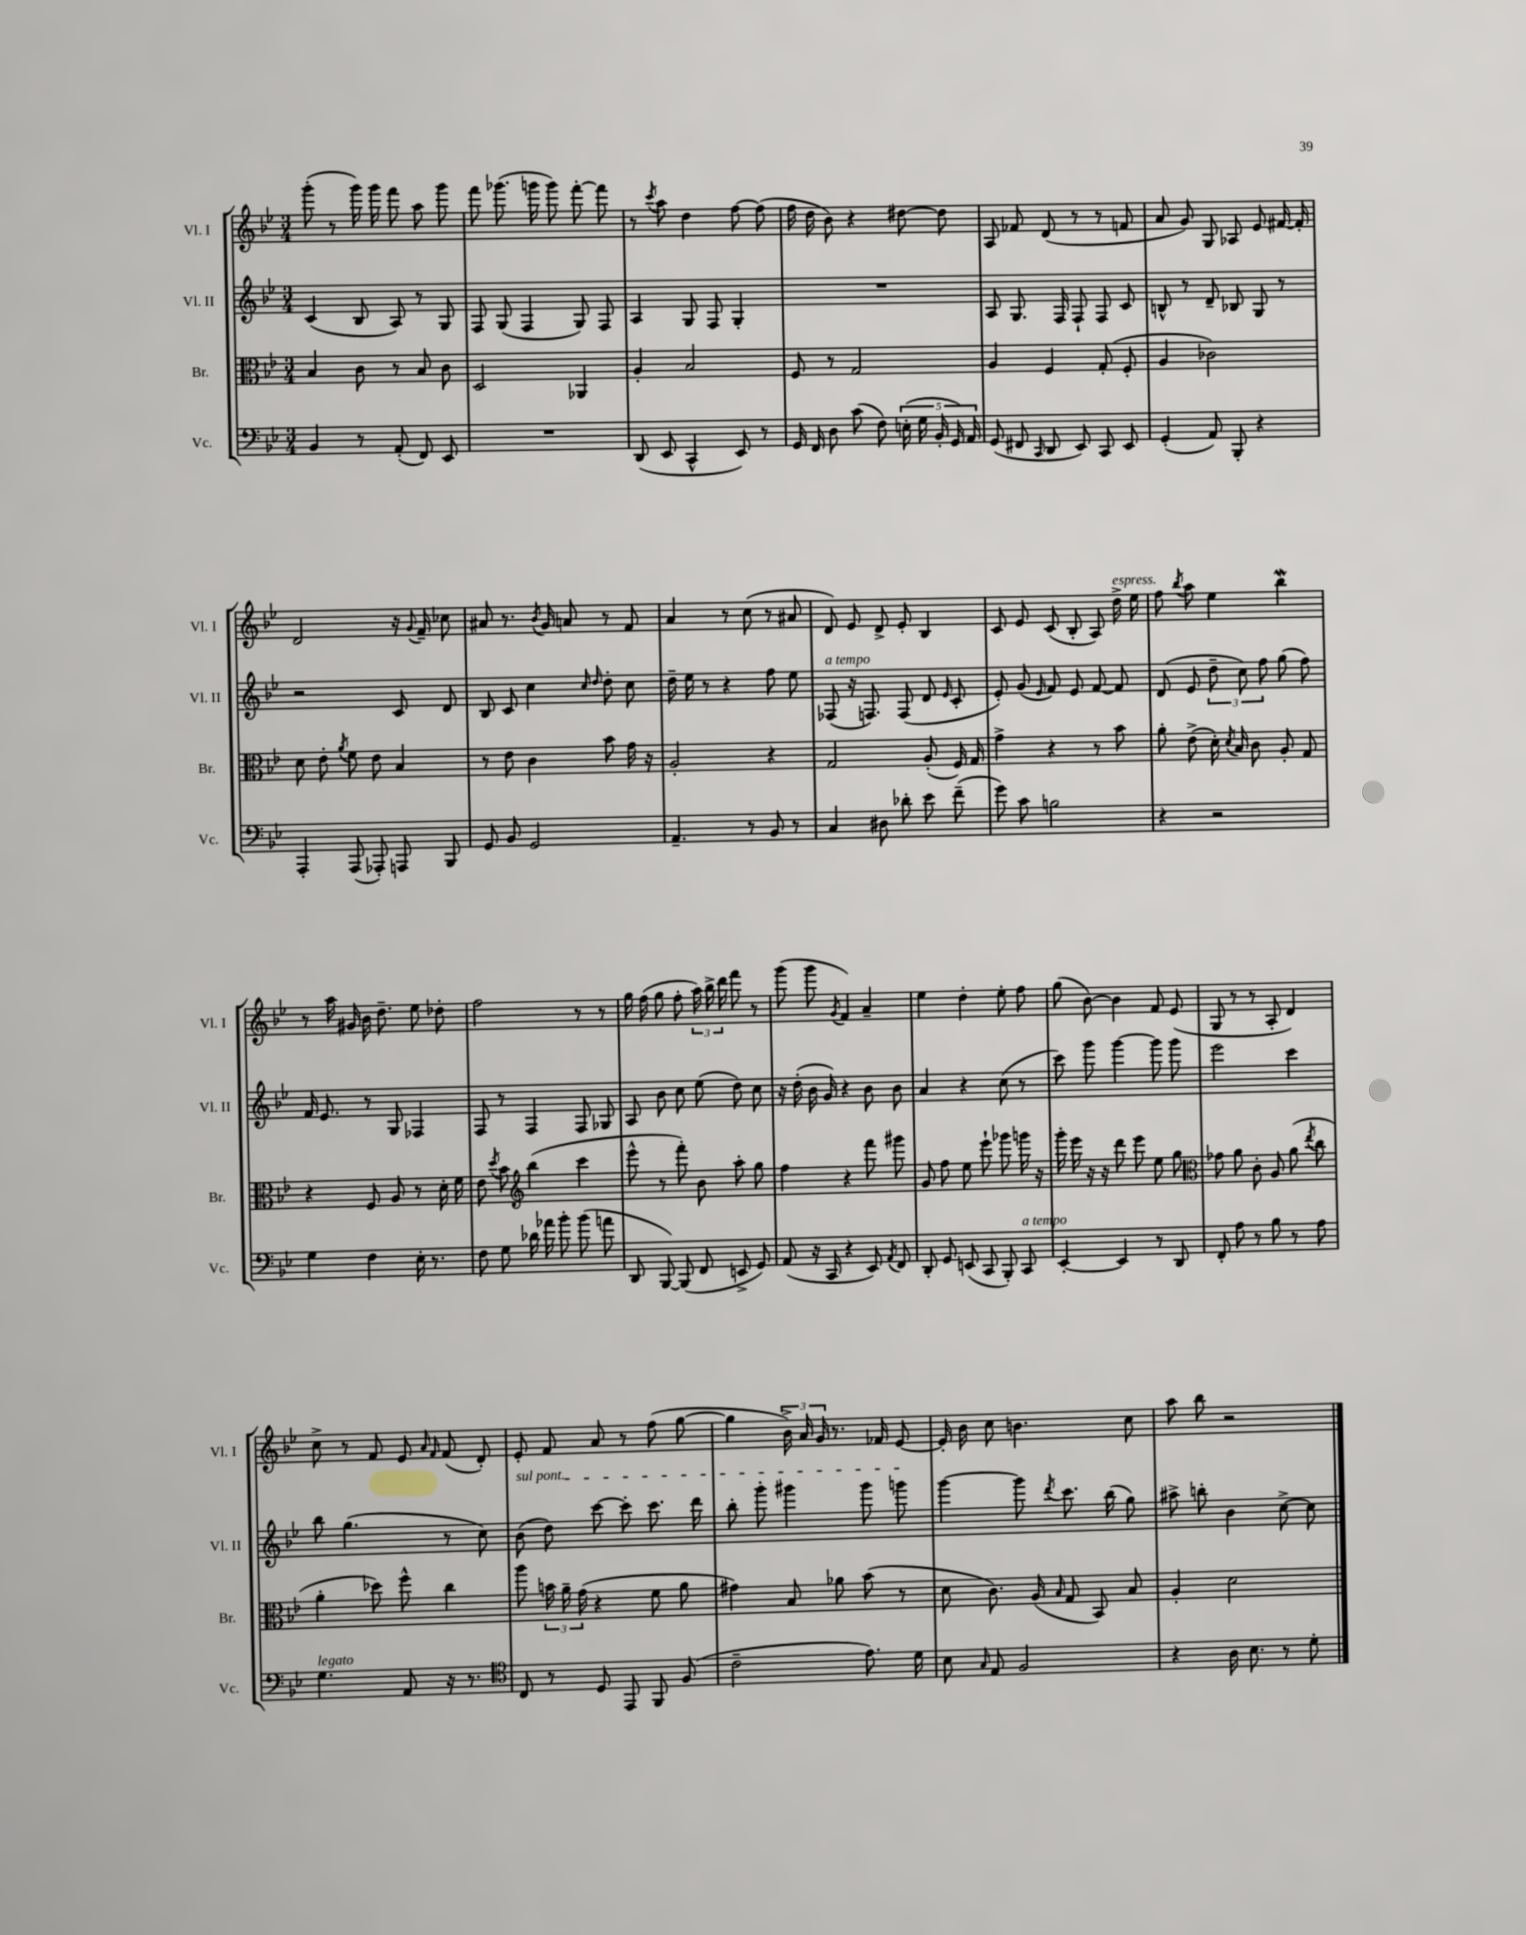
<<
\new StaffGroup <<
\new Staff = "s0" \with { instrumentName = "Vl. I" shortInstrumentName = "Vl. I" } {
    \clef treble \key bes \major \numericTimeSignature \time 3/4
    \autoBeamOff g'''8-.( r8 g'''16) g'''16 f'''8 a''8 g'''8 |
    f'''8 ges'''8.( g'''16 g'''8) f'''8~-. f'''8 |
    r8 \acciaccatura { c'''8 } a''8 d''4 f''8~ f''8( |
    f''16 d''16 bes'8) r4 dis''8~ dis''8 |
    a8 fes'8 d'8( r8 r8 f'8 |
    a'8 g'8) g8 aes8 ees'8 fis'16~ fis'16-. |
    d'2 r16 \appoggiatura { g'8 } f'16-- ces''8 |
    ais'8 r8. \acciaccatura { bes'8 } g'16 a'8 r8 f'8 |
    a'4 r8 c''8( r8 ais'8 |
    d'8) ees'8 d'8-> ees'8-. bes4 |
    c'8 ees'8 c'8( bes8-. a8) d''16->^\markup { \italic "espress." } ees''16 |
    f''8 \acciaccatura { bes''8 } a''8 ees''4 bes''4\mordent |
    r8 a''16 gis'16 bes'16 d''8.-- ees''8 des''8-. |
    f''2 r8 r8 |
    g''16 f''16( g''8 f''8-. \tuplet 3/2 { a''16) bes''16-> d'''16 } f'''8 r8 |
    g'''8( g'''8 \acciaccatura { g'8 } f'4) a'4-- |
    ees''4 d''4-. ees''8-. f''8 |
    g''8( bes'8~) bes'4 f'8 ees'8( |
    g8 r8 r8 a8-. d'4) |
    c''8-> r8 f'8 ees'8 \grace { a'16 f'16 } f'8( d'8-.) |
    ees'8-. f'8 a'8 r8 f''8( g''8~ |
    g''4 \tuplet 3/2 { bes'16->) a'16 g'16 } r8. fes'16 ees'8~ |
    ees'16-. bes'16 c''8 b'4. c''8 |
    a''8 bes''8 r2 \bar "|." |
}
\new Staff = "s1" \with { instrumentName = "Vl. II" shortInstrumentName = "Vl. II" } {
    \clef treble \key bes \major \numericTimeSignature \time 3/4
    \autoBeamOff c'4( bes8 a8) r8 g8 |
    f8 g8( f4 g8) f8 |
    a4 g8 f8 g4-. |
    R2. |
    a8 g8. f16 f8-! f8 c'8 |
    b8-^ r8 d'8-- bes8 g8 r8 |
    r2 c'8 d'8 |
    bes8 c'8 c''4 \grace { c''16 d''16 } d''8-. c''8 |
    d''16-- ees''16 r8 r4 f''8 ees''8 |
    fes8^\markup { \italic "a tempo" }( r16 f8.) f8( d'8 \grace { ees'16 } c'8-. |
    ees'8-.) g'8( \grace { ees'16 } f'8) ees'8 f'8~ f'8 |
    d'8( ees'8 \tuplet 3/2 { d''8-- c''8) f''8 } g''8( f''8) |
    f'16 ees'8. r8 g8 fes4 |
    f8 r8 f4 f8 ges8 |
    a8 bes'8 c''8 ees''8( d''8) c''8 |
    r16 d''16-.( bes'16 g'16) r4 bes'8 bes'8 |
    a'4 r4 c''8( r8 |
    c'''8) g'''8 g'''4~ g'''8 g'''8 |
    ees'''2 c'''4 |
    bes''8 g''4.( r8 c''8) |
    \once \override TextSpanner.bound-details.left.text = \markup { \italic "sul pont." } bes'8\startTextSpan( d''8) c'''8~ c'''8-. c'''8. d'''16 |
    bes''8-. g'''8-. gis'''4 gis'''8 g'''8\stopTextSpan |
    g'''4~ g'''8 \acciaccatura { d'''8 } c'''8. bes''16( g''8) |
    ais''8-> b''8-. bes'4 c''8~-> c''8 \bar "|." |
}
\new Staff = "s2" \with { instrumentName = "Br." shortInstrumentName = "Br." } {
    \clef alto \key bes \major \numericTimeSignature \time 3/4
    \autoBeamOff bes4 c'8 r8 bes8 c'8 |
    d2 aes,4 |
    a4-. bes2 |
    f8 r8 g2 |
    a4 f4 g8-.( f8-. |
    a4 ces'2) |
    d'8 ees'8-. \acciaccatura { a'8 } f'8 ees'8 bes4 |
    r8 ees'8 c'4 bes'8 g'16 r16 |
    a2-. r4 |
    g2 a8-.( f16) g16 |
    g'4-> r4 r8 bes'8 |
    a'8-. ees'8->( d'16-.) \acciaccatura { d'8 } bes16 c'8 a8-. g8 |
    r4 f8 a8 r8 d'16-. f'16 |
    ees'8 \acciaccatura { d''8 } bes'8 \clef treble bes''4( c'''4 |
    ees'''8-^ r8 f'''8-.) bes'8 a''8-. g''8 |
    f''4 r4 f'''8 gis'''8 |
    g'8 f''8 ees''8 ees'''8-! ges'''8 g'''16 r16 |
    g'''16-. ees'''16 r16 r16 d'''8 ees'''8 ees''8 g''8 |
    \clef alto ges'8 a'8 c'8-. a8 a'8( \acciaccatura { ees''8 } c''8 |
    a'4-. des''8) f''8-^ c''4 |
    a''8 \tuplet 3/2 { b'16 a'16-- g'16( } r4 f'8 a'8 |
    gis'4) bes8 aes'8 bes'8( r8 |
    d'8 c'8.) a16( \grace { bes16 } g8 bes,8) bes8 |
    a4-. d'2 \bar "|." |
}
\new Staff = "s3" \with { instrumentName = "Vc." shortInstrumentName = "Vc." } {
    \clef bass \key bes \major \numericTimeSignature \time 3/4
    \autoBeamOff bes,4 r8 a,8-.( f,8) ees,8 |
    R2. |
    d,8( ees,8 c,4-^ ees,8) r8 |
    g,16 f,16 d8 c'8( f8) \tuplet 5/4 { e16-.( g16 bes,16-. g,16) a,16 } |
    g,8( fis,8 \grace { c,16 } d,8 ees,8) c,8 ees,8 |
    g,4-.( a,8) bes,,8-. r4 |
    a,,4-. a,,8( aes,,8-.) a,,8 bes,,8 |
    g,8 bes,8 g,2 |
    a,4.-- r8 bes,8 r8 |
    c4 dis8 des'8-. ees'8 f'8--( |
    g'8) c'8 b2 |
    r4 r2 |
    g4 f4 ees16-. r8. |
    f8 g8 des'16 aes'16 bes'8-. bes'8( a'8 |
    d,8 bes,,8~) bes,,8( f,8 e,8-> g,8) |
    a,8( r16 c,16 r4 ees,8) \acciaccatura { a,8 } f,8 |
    d,8-. g,8 e,8( c,8 bes,,8-.) c,8^\markup { \italic "a tempo" } |
    ees,4~-. ees,4 r8 d,8 |
    f,8-. a8 r8 bes8 r8 a8 |
    g4.^\markup { \italic "legato" } a,8 r16 r8. |
    \clef tenor c8 r8 d8 ees,8 f,8 f8( |
    c'2-- ees'8.) d'16 |
    bes8 \grace { g16 } ees8 f2 |
    r4 a16 bes8. r8 d'8-. \bar "|." |
}
>>
>>
\layout { \context { \Score \remove "Bar_number_engraver" } }
